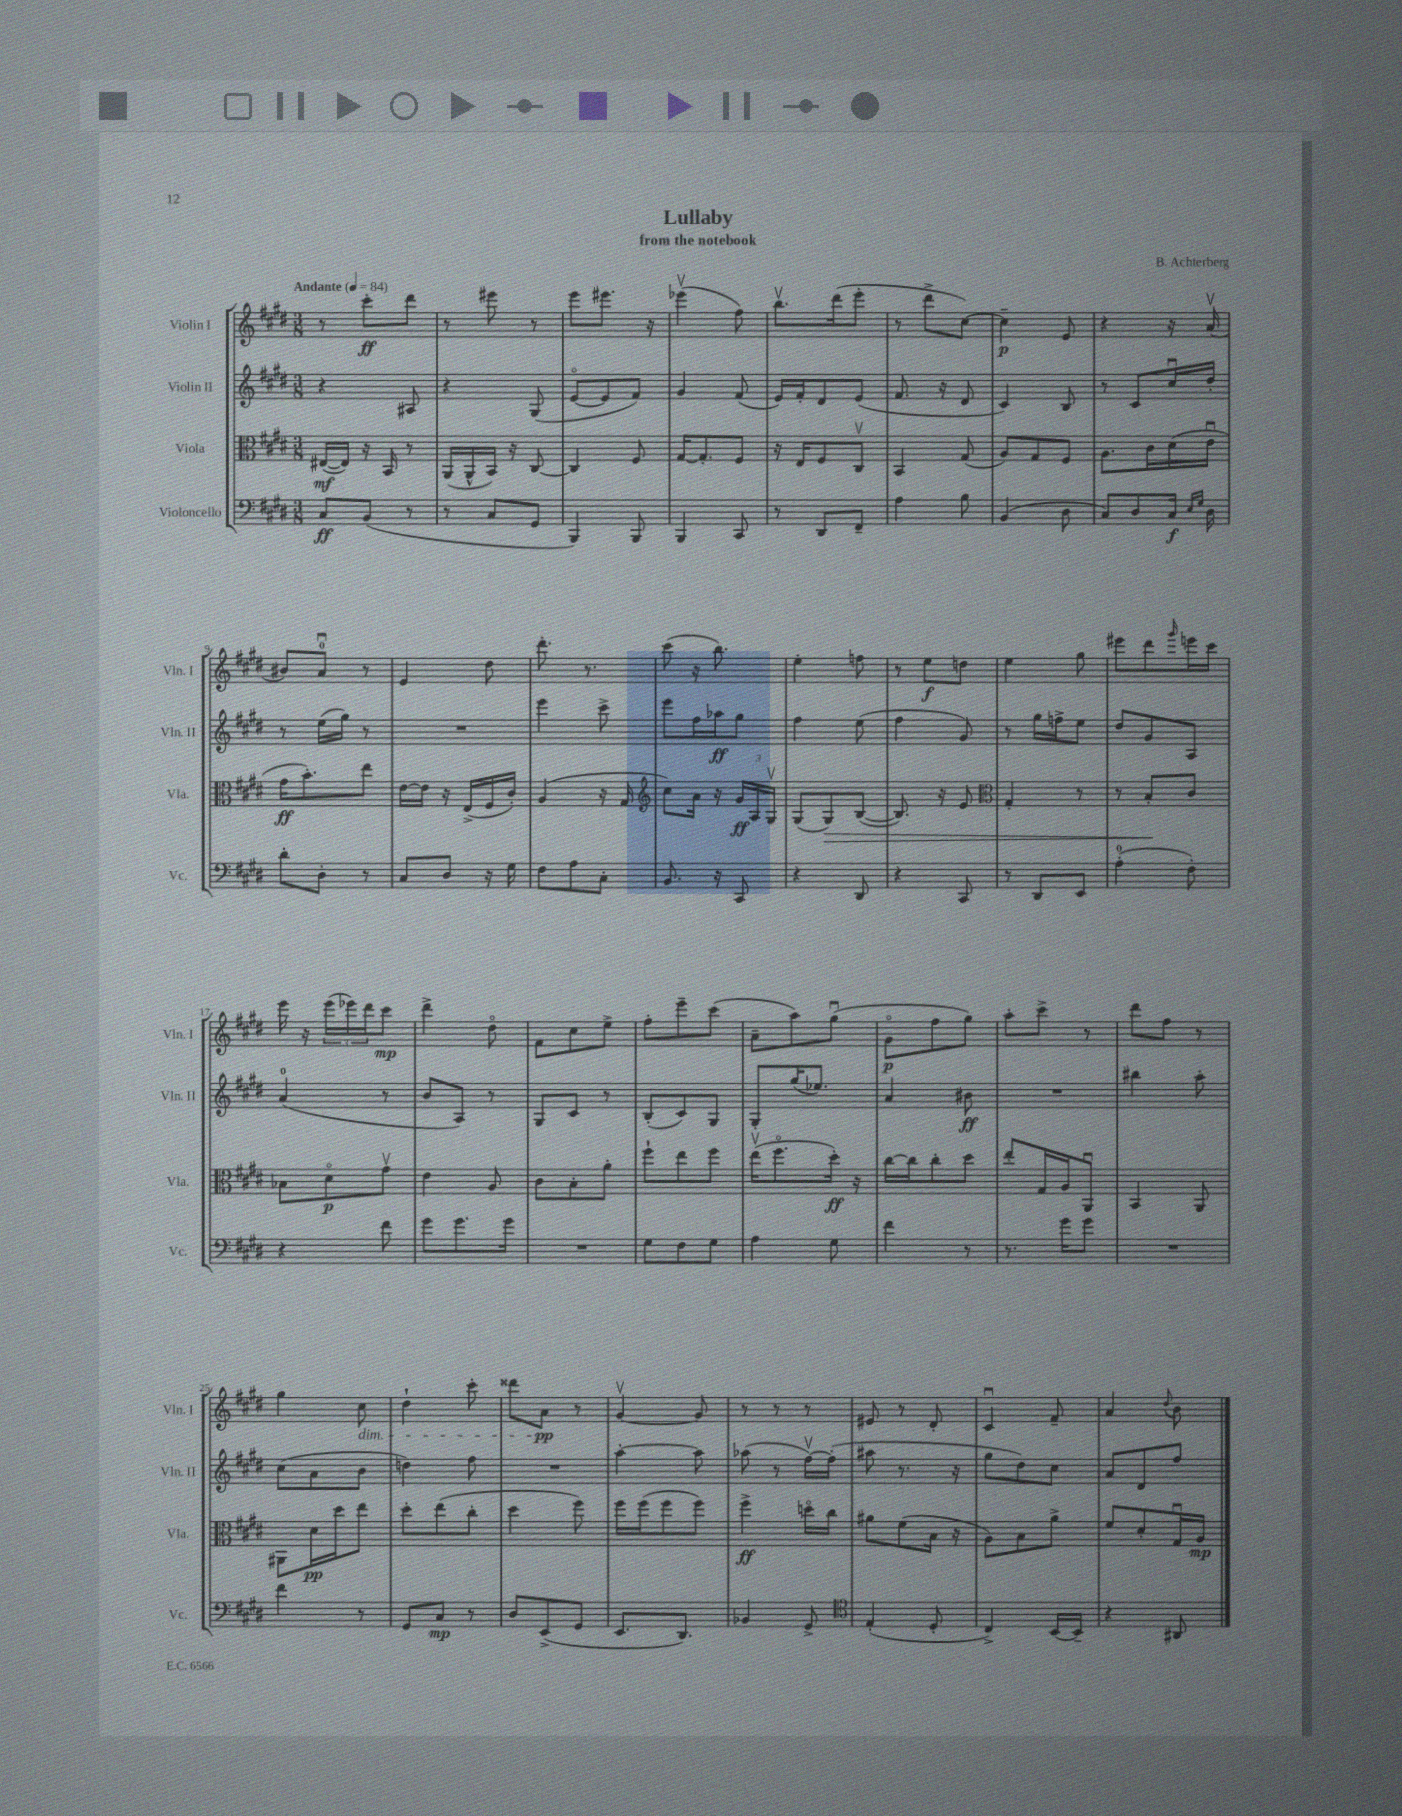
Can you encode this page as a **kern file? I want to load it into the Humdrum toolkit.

**kern	**kern	**kern	**kern
*staff4	*staff3	*staff2	*staff1
*clefF4	*clefC3	*clefG2	*clefG2
*k[f#c#g#d#]	*k[f#c#g#d#]	*k[f#c#g#d#]	*k[f#c#g#d#]
*M3/8	*M3/8	*M3/8	*M3/8
*MM84	*MM84	*MM84	*MM84
8C#	([16E#	4r	8r
.	16E#])	.	.
(8BB	16r	.	8ccc#'
.	16BB	.	.
8r	8r	8A#	8ddd#
=	=	=	=
8r	(16AA	4r	8r
.	16AA^^	.	.
8C#	16BB)	.	8eee#
.	16r	.	.
8GG#	[8C#	(8G#	8r
=	=	=	=
4BBB)	4C#]	[8eo	8eee
.	.	8e]	8.eee#
8BBB	8F#	8f#)	.
.	.	.	16r
=	=	=	=
4BBB	[16G#	4g#	(4eee-v
.	8.G#']	.	.
8CC#	8F#	(8f#	8ff#)
=	=	=	=
8r	16r	16e)	8.bbv
.	16E	16f#'	.
8DD#	8F#	8d#	.
.	.	.	(16ddd#
8FF#~	8C#v	(8e	8eee'
=	=	=	=
4A	4BB	8.f#	8r
.	.	.	8ddd#^
.	.	16r	.
8B	(8G#	8d#	[8cc#)
=	=	=	=
(4BB	8A)	4c#)	4cc#~]
.	8G#	.	.
8D#	8F#	8B	8e
=	=	=	=
8C#)	8.A	8r	4r
8D#	.	8c#	.
.	16c#	.	.
16C#	(16d#	16cc#u	16r
16qqE	.	.	.
16qqG#	.	.	.
16D#	16eu	16dd#'	(16av
=	=	=	=
8d#'	16g#	8r	8b#)
.	8.b')	.	.
8D#'	.	(16ee	8au
.	.	16gg#)	.
8r	8ee	8r	8r
=	=	=	=
8C#	[16e	4.r	4e
.	16e]	.	.
8D#	16r	.	.
.	(16E^	.	.
16r	16F#	.	8dd#
16G#	16c#')	.	.
=	=	=	=
8F#	(4A	4eee	8.ddd#'
8A	.	.	.
.	.	.	8.r
8C#'	16r	8ccc#^	.
.	16G#	.	.
=	=	=	=
*	*clefG2	*	*
8.BB	8cc#)	8eee	(8ccc#
.	16a	16ff#	16r
16r	16r	16aa-	8.bb)
8CC#	24g#	8gg#	.
.	24A	.	.
.	24G#v	.	.
=	=	=	=
4r	(8G#	4ff#	4ee'
.	8G#)	.	.
8DD#	([8B	(8ee	8ff
=	=	=	=
4r	8.B])	4ff#	8r
.	.	.	8ee
.	16r	.	.
8CC#	8e	8g#)	8dd
=	=	=	=
*	*clefC3	*	*
8r	4G#'	8r	4ee
8DD#	.	16gg#	.
.	.	16ff^	.
8EE	8r	8ee	8gg#
=	=	=	=
(4A'	8r	8dd#	8eee#
.	8B'	8g#	8ddd#
.	.	.	16qqggg#
8F#')	8c#	8A	16eee
.	.	.	16ccc#
=	=	=	=
4r	8B-	(4a	16eee
.	.	.	16r
.	8d#o	.	(24eee
.	.	.	24eee-)
.	.	.	24ddd#
8f#	8g#v	8r	8ccc#
=	=	=	=
8g#	4e	8b	4ddd#^
8.g#	.	8A)	.
.	8A	8r	8dd#o
16g#	.	.	.
=	=	=	=
4.r	8c#	8G#	8f#
.	8B'	8c#	8cc#
.	8a'	8r	8ee^
=	=	=	=
8G#	8ff#`	(8B'	8ff#'
8F#	8ee	8c#)	8eee~
8G#	8ff#	8G#	(8ccc#
=	=	=	=
4A	(16eev	8G#'	8a~
.	8.ff#o	.	.
.	.	(16gg#	8aa)
.	.	8.ee-)	.
8G#	16dd#')	.	(8gg#u
.	16r	.	.
=	=	=	=
4f#	[16cc#	4a	8g#o
.	16cc#]	.	.
.	8cc#'	.	8ff#
8r	8dd#	8b#	8gg#)
=	=	=	=
8.r	8ee'	4.r	8aa'
.	16G#	.	8ccc#^
16g#	16A	.	.
8g#	8AAu	.	8r
=	=	=	=
4.r	4BB	4bb#	8ddd#
.	.	.	8ff#
.	8AA	8aa'	8r
=	=	=	=
4f#	8AA#	(8cc#	4gg#
.	16d#	8a	.
.	16dd#	.	.
8r	8ee	8b	8cc#
=	=	=	=
8GG#	8dd#'	4dd)	4dd#`
8C#	(8ee	.	.
8r	8cc#'	8ff#	8ccc#'
=	=	=	=
8D#	4dd#	4.r	8ddd##
(8EE^	.	.	8a
8GG#	8ff#)	.	8r
=	=	=	=
8.EE	16ff#	[4aa'	[4g#v
.	(16ff#	.	.
.	8ff#	.	.
8.DD#)	.	.	.
.	8ff#)	8aa]	8g#]
=	=	=	=
4BB-	4ff#^	(8aa-	8r
.	.	8r	8r
8GG#^	16ddo	[16ff#v)	8r
.	16cc#	(16ff#']	.
=	=	=	=
*clefC4	*	*	*
(4E'	8a#	8aa#	8e#
.	(8f#	8.r	8r
8D#'	16B	.	8d#'
.	16r	16r	.
=	=	=	=
4C#^)	8A)	8gg#	4c#u
.	8B	8dd#)	.
[16BB	8a^	8cc#	8f#~
16BB~]	.	.	.
=	=	=	=
4r	8f#	8a	4a
.	8d#'	8d#	.
.	.	.	8qqdd#
8AA#	16G#u	8ff#	8b
.	16A	.	.
==	==	==	==
*-	*-	*-	*-
